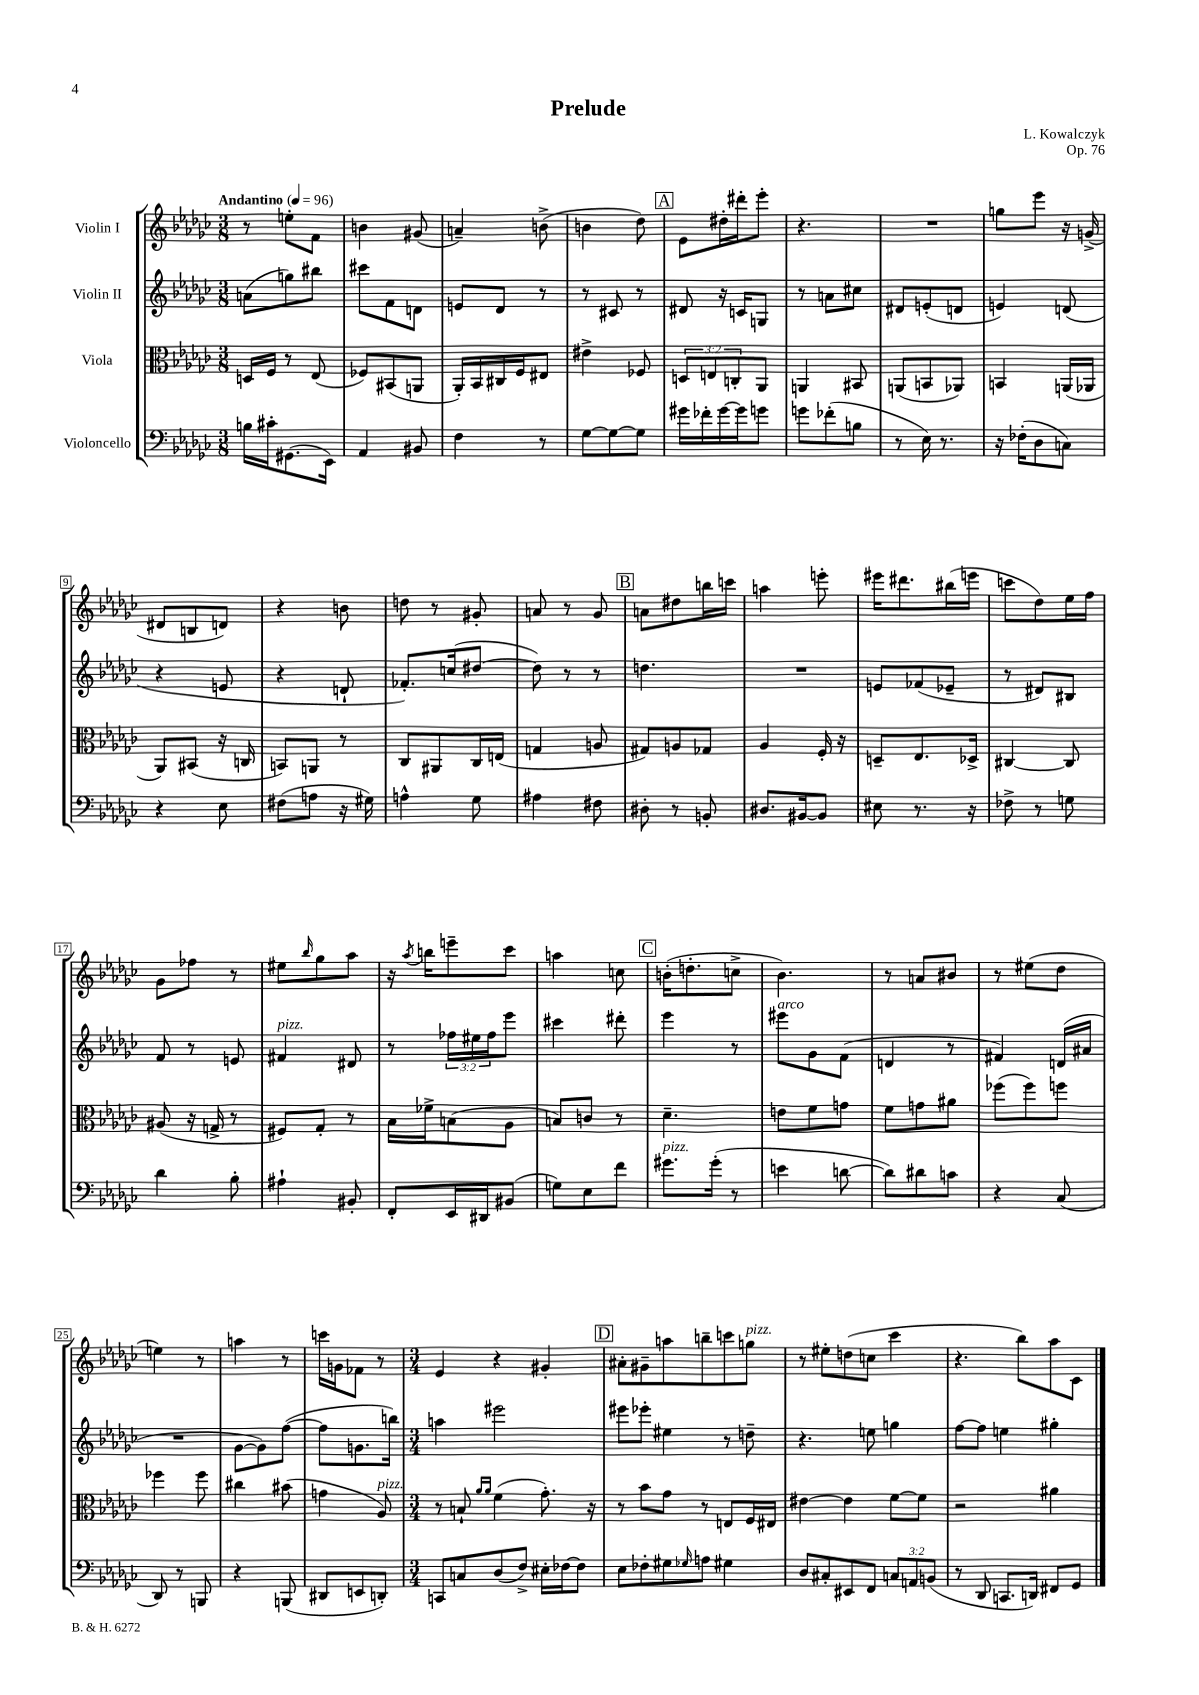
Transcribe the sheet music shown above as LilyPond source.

\header { title = "Prelude" composer = "L. Kowalczyk" opus = "Op. 76" }
<<
\new StaffGroup <<
\new Staff = "s0" \with { instrumentName = "Violin I" } {
    \clef treble \key ges \major \numericTimeSignature \time 3/8 \tempo "Andantino" 4 = 96
    r8 e''8-. f'8 |
    b'4 gis'8( |
    a'4--) b'8->( |
    b'4 des''8) |
    \mark \markup { \box "A" } ees'8 dis''16-. dis'''16-. ees'''8-. |
    r4. |
    R4. |
    g''8 ees'''8 r16 g'16->( |
    dis'8 b8 d'8) |
    r4 b'8 |
    d''8 r8 gis'8-. |
    a'8 r8 ges'8 |
    \mark \markup { \box "B" } a'8 dis''8 b''16 c'''16 |
    a''4 e'''8-. |
    eis'''16 dis'''8. bis''16( e'''16 |
    c'''8 des''8) ees''16 f''16 |
    ges'8 fes''8 r8 |
    eis''8 \grace { bes''16 } ges''8 aes''8 |
    r16 \acciaccatura { aes''8 } b''16 e'''8-- ces'''8 |
    a''4 c''8 |
    \mark \markup { \box "C" } b'16-.( d''8.-. c''8-> |
    bes'4.) |
    r8 a'8 bis'8 |
    r8 eis''8( des''8 |
    e''4) r8 |
    a''4 r8 |
    c'''16 g'16 fes'8 r8 |
    \numericTimeSignature \time 3/4 ees'4 r4 gis'4-. |
    \mark \markup { \box "D" } ais'8-. gis'8-- a''8 b''8-- c'''8 g''8^\markup { \italic "pizz." } |
    r8 eis''8-. d''8( c''8 ces'''4 |
    r4. bes''8) aes''8 ces'8 \bar "|." |
}
\new Staff = "s1" \with { instrumentName = "Violin II" } {
    \clef treble \key ges \major \numericTimeSignature \time 3/8 \override Staff.TupletNumber.text = #tuplet-number::calc-fraction-text
    a'8( g''8) bis''8 |
    cis'''8 f'8 d'8 |
    e'8 des'8 r8 |
    r8 cis'8 r8 |
    \mark \markup { \box "A" } dis'8 r16 c'16 g8 |
    r8 a'8 cis''8 |
    dis'8 e'8-.( d'8 |
    e'4) d'8( |
    r4 e'8 |
    r4 d'8-! |
    fes'8.-.) c''16( dis''8~ |
    dis''8) r8 r8 |
    \mark \markup { \box "B" } d''4. |
    R4. |
    e'8 fes'8( ees'8-- |
    r8 dis'8) bis8 |
    f'8 r8 e'8 |
    fis'4^\markup { \italic "pizz." } dis'8 |
    r8 \tuplet 3/2 { fes''16 eis''16 fes''16 } ees'''8 |
    cis'''4 dis'''8-. |
    \mark \markup { \box "C" } ees'''4 r8 |
    eis'''8^\markup { \italic "arco" } ges'8 f'8( |
    d'4 r8 |
    fis'4) d'16( ais'16 |
    R4. |
    ges'8~ ges'8) f''8~( |
    f''8 g'8. b''16) |
    \numericTimeSignature \time 3/4 a''4 eis'''2 |
    \mark \markup { \box "D" } eis'''8 ees'''8-. eis''4 r8 d''8-- |
    r4. e''8 g''4 |
    f''8~ f''8 e''4 gis''4-. \bar "|." |
}
\new Staff = "s2" \with { instrumentName = "Viola" } {
    \clef alto \key ges \major \numericTimeSignature \time 3/8 \override Staff.TupletNumber.text = #tuplet-number::calc-fraction-text
    d16 f16 r8 ees8( |
    fes8) bis,8( a,8 |
    aes,16-.) bes,16 cis16 f16 eis8 |
    eis'4-> fes8 |
    \mark \markup { \box "A" } \tuplet 3/2 { d8 e8 c8-. } aes,8 |
    a,4 bis,8 |
    a,8( b,8 aes,8) |
    b,4 a,16( aes,16 |
    aes,8) bis,8( r16 c16 |
    b,8) a,8 r8 |
    ces8 ais,8 ces16 e16( |
    g4 a8 |
    \mark \markup { \box "B" } gis8) a8 ges8 |
    aes4 f16-. r16 |
    d8-- ees8. des16-> |
    cis4~ cis8 |
    ais8( r16 g16-> r8 |
    fis8) ges8-. r8 |
    bes16 fes'16-> b8( aes8 |
    b8) c'8 r8 |
    \mark \markup { \box "C" } des'4.-- |
    e'8 f'8 g'8 |
    f'8 g'8 ais'8 |
    fes''8( fes''8) f''8 |
    fes''4 fes''8 |
    cis''4 bis'8( |
    g'4 aes8^\markup { \italic "pizz." }) |
    \numericTimeSignature \time 3/4 r8 b8-! \grace { aes'16 aes'16 } f'4( ges'8.-.) r16 |
    \mark \markup { \box "D" } r8 bes'8 ges'8 r8 e8 f16 eis16 |
    eis'4~ eis'4 f'8~ f'8 |
    r2 ais'4 \bar "|." |
}
\new Staff = "s3" \with { instrumentName = "Violoncello" } {
    \clef bass \key ges \major \numericTimeSignature \time 3/8 \override Staff.TupletNumber.text = #tuplet-number::calc-fraction-text
    b16 cis'16-. gis,8.( ees,16) |
    aes,4 bis,8 |
    f4 r8 |
    ges8~ ges8~ ges8 |
    \mark \markup { \box "A" } gis'16 fes'16-. gis'16~ gis'16 g'8 |
    g'8 fes'8-.( b8 |
    r8 ees16) r8. |
    r16 fes16-.( des8 c8) |
    r4 ees8 |
    fis8( a8 r16 gis16) |
    a4-^ ges8 |
    ais4 fis8 |
    \mark \markup { \box "B" } dis8-. r8 b,8-. |
    dis8. bis,16~ bis,8 |
    eis8 r8. r16 |
    fes8-> r8 g8 |
    des'4 bes8-. |
    ais4-! bis,8-. |
    f,8-. ees,16 dis,16 bis,8( |
    g8) ees8 f'8 |
    \mark \markup { \box "C" } gis'8.^\markup { \italic "pizz." } gis'16-.( r8 |
    e'4 d'8~ |
    d'8) dis'8 c'8 |
    r4 ces8( |
    des,8) r8 b,,8 |
    r4 b,,8( |
    dis,8 e,8 d,8-.) |
    \numericTimeSignature \time 3/4 c,8 c8 des8( f8->) eis16-. fes16~ fes8 |
    \mark \markup { \box "D" } ees8 fes8-. gis8 \grace { ges16 } a8 gis4 |
    des8 cis8-. eis,8 f,8 \tuplet 3/2 { c8 a,8 b,8( } |
    r8 des,8 c,8. d,16) fis,8 ges,8 \bar "|." |
}
>>
>>
\layout { \context { \Score \override BarNumber.stencil = #(make-stencil-boxer 0.1 0.3 ly:text-interface::print) } }
